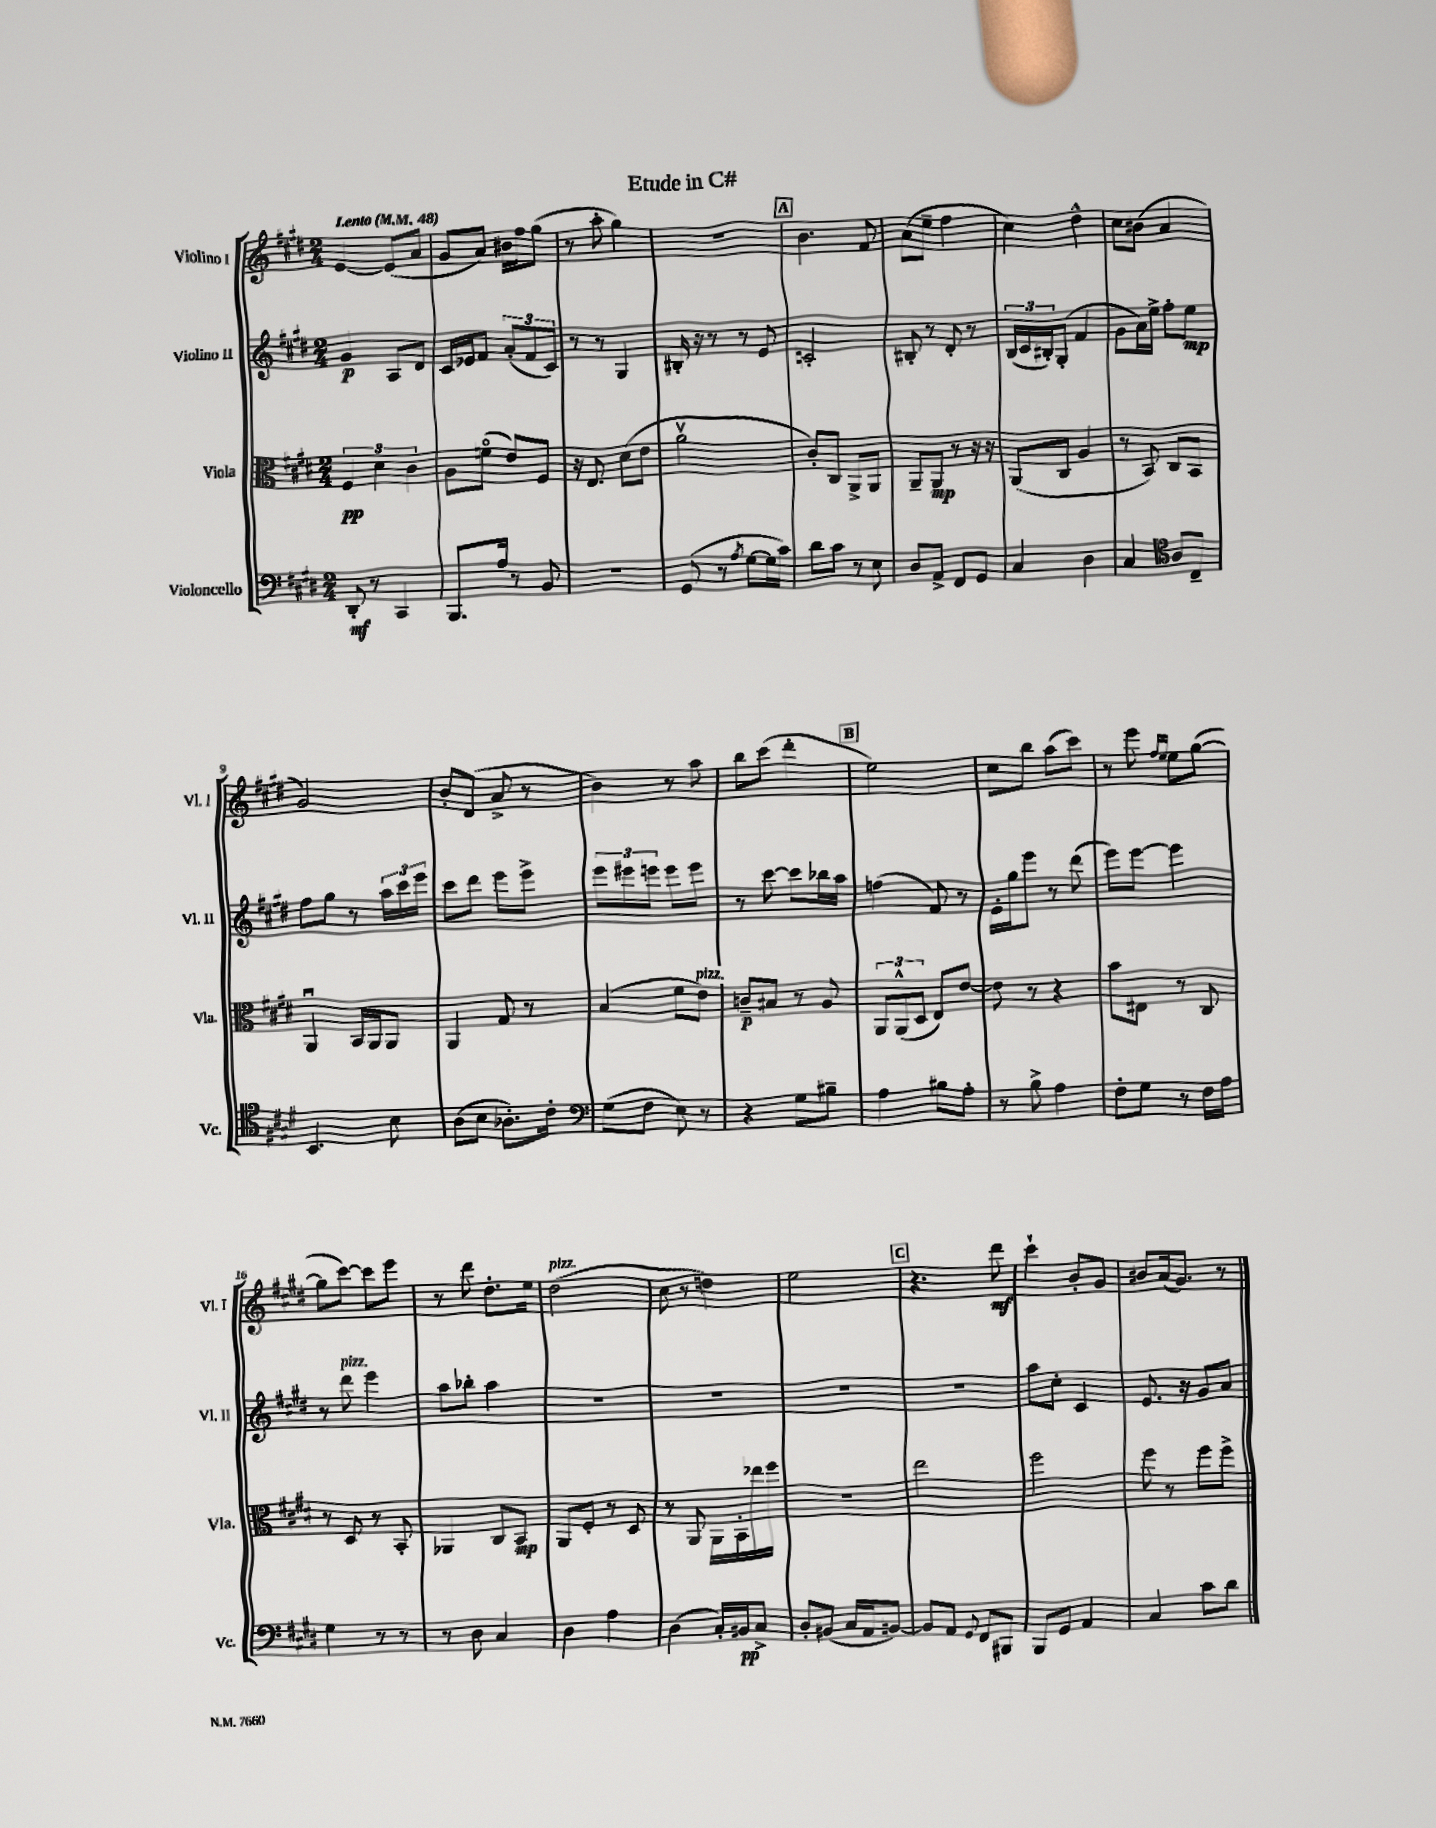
\header { title = "Etude in C#" }
<<
\new StaffGroup <<
\new Staff = "s0" \with { instrumentName = "Violino I" shortInstrumentName = "Vl. I" } {
    \clef treble \key e \major \numericTimeSignature \time 2/4 \tempo "Lento" 4 = 48
    e'4~ e'8( a'8 |
    gis'8 a'8) bis'16 fis''16 gis''8( |
    r8 a''8-. gis''4) |
    R2 |
    \mark \markup { \box "A" } b'4. fis'8 |
    a'8( e''8-- fis''4 |
    cis''4) dis''4-^ |
    cis''8 bis'8( a'4 |
    gis'2) |
    b'8-. dis'8( a'8-> r8 |
    b'4) r8 a''8 |
    b''8 cis'''8( dis'''4-. |
    \mark \markup { \box "B" } e''2) |
    cis''8 b''8 a''8( cis'''8) |
    r8 e'''8 \grace { fis''16 e''16 } e''8 gis''8~( |
    gis''8 cis'''8~) cis'''8 e'''8 |
    r8 dis'''8 dis''8.-. e''16 |
    dis''2^\markup { \italic "pizz." }( |
    cis''8 r8 d''4) |
    e''2 |
    \mark \markup { \box "C" } r4. dis'''8\mf |
    cis'''4-! b'8-. gis'8 |
    bis'8 a'16( gis'8.) r8 \bar "|." |
}
\new Staff = "s1" \with { instrumentName = "Violino II" shortInstrumentName = "Vl. II" } {
    \clef treble \key e \major \numericTimeSignature \time 2/4
    gis'4\p a8 dis'8 |
    cis'16 ees'16 fis'8 \tuplet 3/2 { a'8-.( fis'8 cis'8) } |
    r8 r8 gis4 |
    bis16-. r16 r8 r8 e'8 |
    \mark \markup { \box "A" } c'2-. |
    bis8-. r8 dis'8-. r8 |
    \tuplet 3/2 { b16( cis'16 bis16-.) } gis8-.( fis'4 |
    gis'8 a'16) e''16-> fis''8-. e''8\mp |
    fis''8 gis''8 r8 \tuplet 3/2 { a''16 cis'''16 e'''16 } |
    cis'''8 dis'''8 e'''8 e'''8-> |
    \tuplet 3/2 { e'''8 eis'''8 e'''8 } e'''8 e'''8 |
    r8 cis'''8~ cis'''8 bes''16 a''16 |
    \mark \markup { \box "B" } f''4( fis'8) r8 |
    e'16-. gis''16 e'''8 r8 dis'''8( |
    e'''8) e'''8~ e'''4 |
    r8 dis'''8^\markup { \italic "pizz." } e'''4 |
    a''8 bes''8-. a''4 |
    R2 |
    R2 |
    R2 |
    \mark \markup { \box "C" } R2 |
    a''8 cis''8-. cis'4 |
    e'8. r16 gis'8 a'8 \bar "|." |
}
\new Staff = "s2" \with { instrumentName = "Viola" shortInstrumentName = "Vla." } {
    \clef alto \key e \major \numericTimeSignature \time 2/4
    \tuplet 3/2 { fis4\pp dis'4 cis'4 } |
    a8 f'8\flageolet( e'8) fis8 |
    r16 e8. dis'8( e'8 |
    a'2\upbow |
    \mark \markup { \box "A" } cis'8-.) cis8 a,8-> a,8 |
    a,8-- a,8\mp r8 r16 r16 |
    a,8( cis8 a4 |
    r8 b,8) cis8 b,8 |
    a,4\downbow b,16 a,16 a,8 |
    a,4 gis8 r8 |
    b4( fis'8 e'8^\markup { \italic "pizz." }) |
    c'8--\p bis8 r8 a8 |
    \mark \markup { \box "B" } \tuplet 3/2 { a,8 a,8-^( dis8 } e8) e'8~ |
    e'8 r8 r4 |
    b'8 eis8 r8 cis8 |
    r8 dis8 r8 b,8-. |
    aes,4 cis8 b,8\mp |
    a,8 fis8-. r8 dis8 |
    r8 a,8 a,16 b,16-. ees''16 fis''16 |
    R2 |
    \mark \markup { \box "C" } e''2 |
    fis''2 |
    fis''8 r8 fis''8 fis''8-> \bar "|." |
}
\new Staff = "s3" \with { instrumentName = "Violoncello" shortInstrumentName = "Vc." } {
    \clef bass \key e \major \numericTimeSignature \time 2/4
    dis,8-.\mf r8 cis,4 |
    b,,8. a16 r8 b,8 |
    r2 |
    gis,8( r8 \acciaccatura { a8 } gis8~ gis16 cis'16) |
    \mark \markup { \box "A" } dis'8 cis'8 r8 e8 |
    dis8 a,8-> fis,8 gis,8 |
    cis4 dis4 |
    cis4 \clef tenor a8 cis8-- |
    b,4. b8 |
    a8( b8 aes8.-.) cis'16-. |
    \clef bass gis8( fis8 e8) r8 |
    r4 gis8 bis8-- |
    \mark \markup { \box "B" } a4 bis8 a8-. |
    r8 b8-> a4 |
    fis8-. gis8 r8 fis16 a16 |
    gis4 r8 r8 |
    r8 dis8 cis4 |
    dis4 a4 |
    dis4( cis16-.) bis,16\pp cis8-> |
    dis8-. bis,8( cis16 a,16 b,8~) |
    \mark \markup { \box "C" } b,8 a,8 \appoggiatura { gis,8 } fis,8 bis,,8 |
    b,,8 gis,8 a,4 |
    cis4 cis'8 dis'8 \bar "|." |
}
>>
>>
